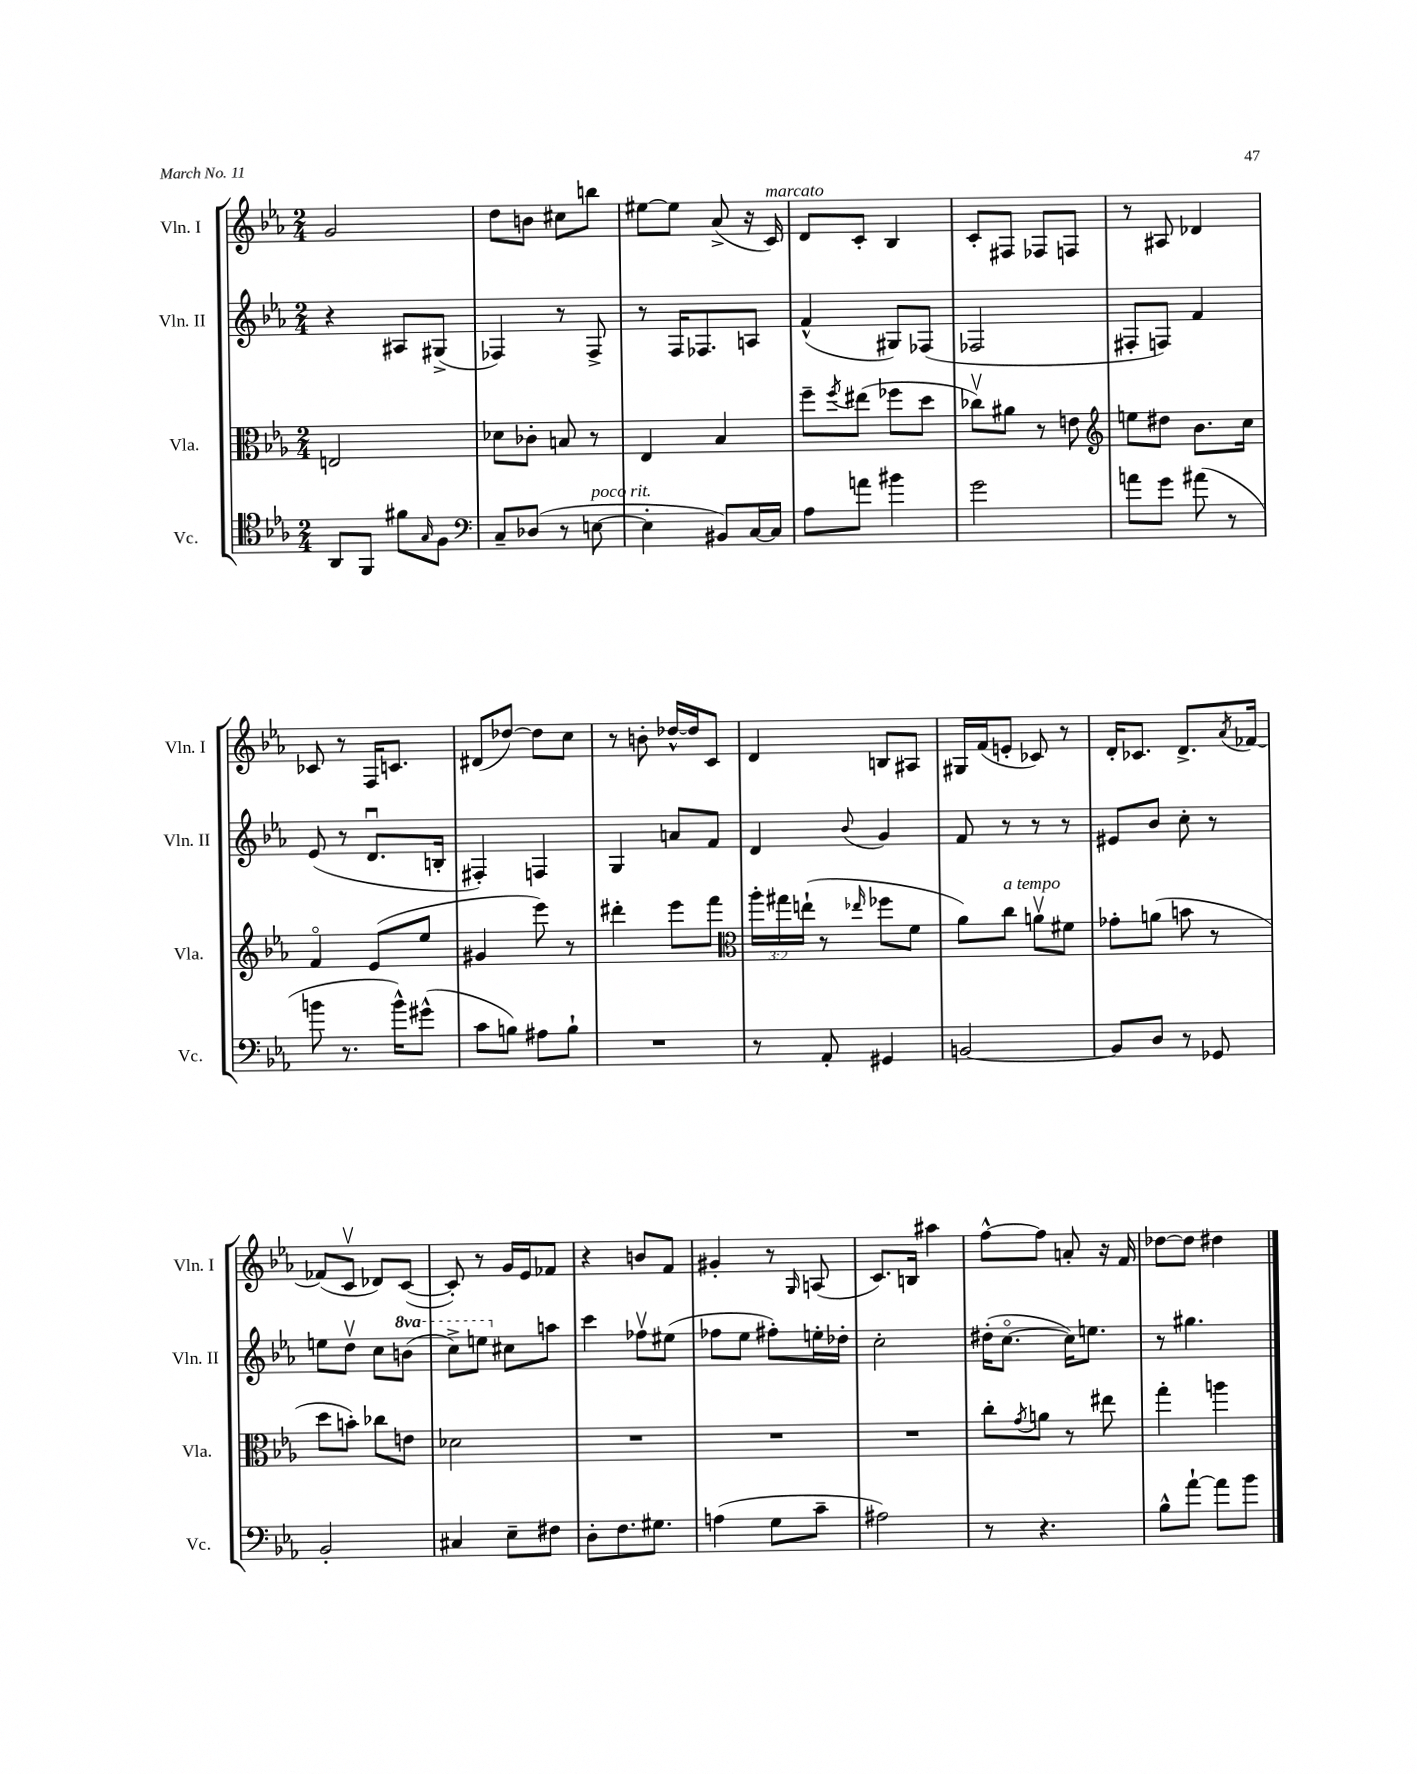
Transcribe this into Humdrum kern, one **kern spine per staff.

**kern	**kern	**kern	**kern
*part4	*part3	*part2	*part1
*staff4	*staff3	*staff2	*staff1
*I"Vc.	*I"Vla.	*I"Vln. II	*I"Vln. I
*I'Vc.	*I'Vla.	*I'Vln. II	*I'Vln. I
*clefC4	*clefC3	*clefG2	*clefG2
*k[b-e-a-]	*k[b-e-a-]	*k[b-e-a-]	*k[b-e-a-]
*M2/4	*M2/4	*M2/4	*M2/4
=65	=65	=65	=65
8AA-/L	2En/	4r	2g/
8FF/J	.	.	.
8f#X\L	.	8A#X/L	.
16qqG/	.	.	.
8F\J	.	(8G#X^/J	.
=66	=66	=66	=66
*clefF4	*	*	*
8C~/L	8d-X\L	4F-X/)	8dd\L
(8D-X/J	8c-X'\J	.	8bn\J
8r	8Bn/	8r	8cc#X\L
!LO:TX:a:i:t=poco rit.	!	!	!
[8En\	8r	8F-^/	8bbn\J
=67	=67	=67	=67
4E'\]	4E-/	8r	[8ee#X\L
.	.	16F/KL	8ee#\J]
.	.	8.F-X/	.
8BB#X/L)	4B-/	.	(8a-^/
[16C/L	.	8An/J	16r
!	!	!	!LO:TX:a:i:t=marcato
16C/JJ]	.	.	16c/)
=68	=68	=68	=68
8A-\L	8ff~\L	(4f^^/	8d/L
.	8qff/	.	.
8an\J	(8ee#X\J	.	8c'/J
4b#X\	8ff-X\L	8G#X/L)	4B-/
.	8dd\J	(8F-X/J	.
=69	=69	=69	=69
2g\	8cc-Xv\L)	2F-X/	8c'/L
.	8a#X\J	.	8F#X/J
.	8r	.	8F-X/L
.	8en\	.	8Fn/J
=70	=70	=70	=70
*	*clefG2	*	*
8an\L	8een\L	8F#X'/L	8r
8g\J	8dd#X\J	8Fn/J)	8A#X/
(8a#X\	8.b-\L	4f/	4d-X/
8r	.	.	.
.	16cc\Jk	.	.
!!LO:LB:g=z
=71	=71	=71	=71
8bn\	4f/	(8e-/	8c-X/
8.r	.	8r	8r
.	(8e-/L	8.du/L	16F/KL
16b^^\KL)	.	.	8.cn/J
(8g#X^^\J	8ee-/J	.	.
.	.	16Bn'/Jk	.
=72	=72	=72	=72
8c\L	4g#X/	4F#X'/)	(8d#X/L
8Bn\J)	.	.	[8dd-X/J)
8A#X\L	8eee-\)	4Fn/	8dd-\L]
8B`\J	8r	.	8cc\J
=73	=73	=73	=73
2r	4ddd#X'\	4G/	8r
.	.	.	8bn'\
.	8eee-\L	8an/L	[16dd-X^^/LL
.	.	.	16dd-/J]
.	8fff\J	8f/J	8c/J
=74	=74	=74	=74
*	*clefC3	*	*
8r	24aa-'\LL	4d/	4d/
.	24gg#X\	.	.
.	(24een`\JJ	.	.
8AA-'/	8r	.	.
.	16qqee-X/	8qqb-/	.
4GG#X/	8ff-X\L	4g/	8Bn/L
.	8f\J	.	8A#X/J
=75	=75	=75	=75
[2BBn/	8a-\L)	8f/	16G#X/LL
.	.	.	(16f/J
!	!LO:TX:a:i:t=a tempo	!	!
.	8cc\J	8r	8en'/J
.	8anv\L	8r	8c-X/)
.	8f#X\J	8r	8r
=76	=76	=76	=76
8BB/L]	8g-X'\L	8e#X/L	16d'/KL
.	.	.	8.c-X/J
8D/J	(8an\J	8b-/J	.
8r	8bn\	8cc'\	8.d^/L
8GG-X/	8r	8r	.
.	.	.	8qa-/
.	.	.	[16f-X/Jk
!!LO:LB:g=z
=77	=77	=77	=77
2BB-'/	8dd\L	8een\L	(8f-X/L]
.	8bn'\J)	8ddv\J	8cv/J
.	8cc-X\L	8cc\L	8d-X/L)
*	*	*8va	*
.	8en\J	(8bbn\J	([8c/J
=78	=78	=78	=78
4C#X/	2d-X\	8ccc^\L)	8c'/])
.	.	8eeen\J	8r
*	*	*X8va	*
8E-~\L	.	8cc#X\L	16g/LL
.	.	.	16e-/J
8F#X\J	.	8aan\J	8f-X/J
=79	=79	=79	=79
8D'\L	2r	4ccc\	4r
8.F\	.	.	.
.	.	8ff-Xv\L	8bn/L
8.G#X\J	.	.	.
.	.	(8ee#X\J	8f/J
=80	=80	=80	=80
(4An\	2r	8ff-X\L	4g#X'/
.	.	8ee-\J	.
8G\L	.	8ff#X'\L)	8r
.	.	.	16qqG/
8c~\J	.	16een'\L	(8An/
.	.	16dd-X'\JJ	.
=81	=81	=81	=81
2A#X\)	2r	2cc'\	8.c/L)
.	.	.	16Bn/Jk
.	.	.	4aa#X\
=82	=82	=82	=82
8r	8cc'\L	(16dd#X'\KL	[8ff^^\L
.	.	[8.cc\J	.
.	8qg/	.	.
4.r	8an\J	.	8ff\J]
.	8r	16cc\KL])	8an'/
.	.	8.een\J	.
.	8ee#X\	.	16r
.	.	.	16f/
=83	=83	=83	=83
8B-^^\L	4gg'\	8r	[8dd-X\L
[8a-`\J	.	4.gg#X\	8dd-\J]
8a-\L]	4aan\	.	4dd#X\
8b-\J	.	.	.
==	==	==	==
*-	*-	*-	*-
